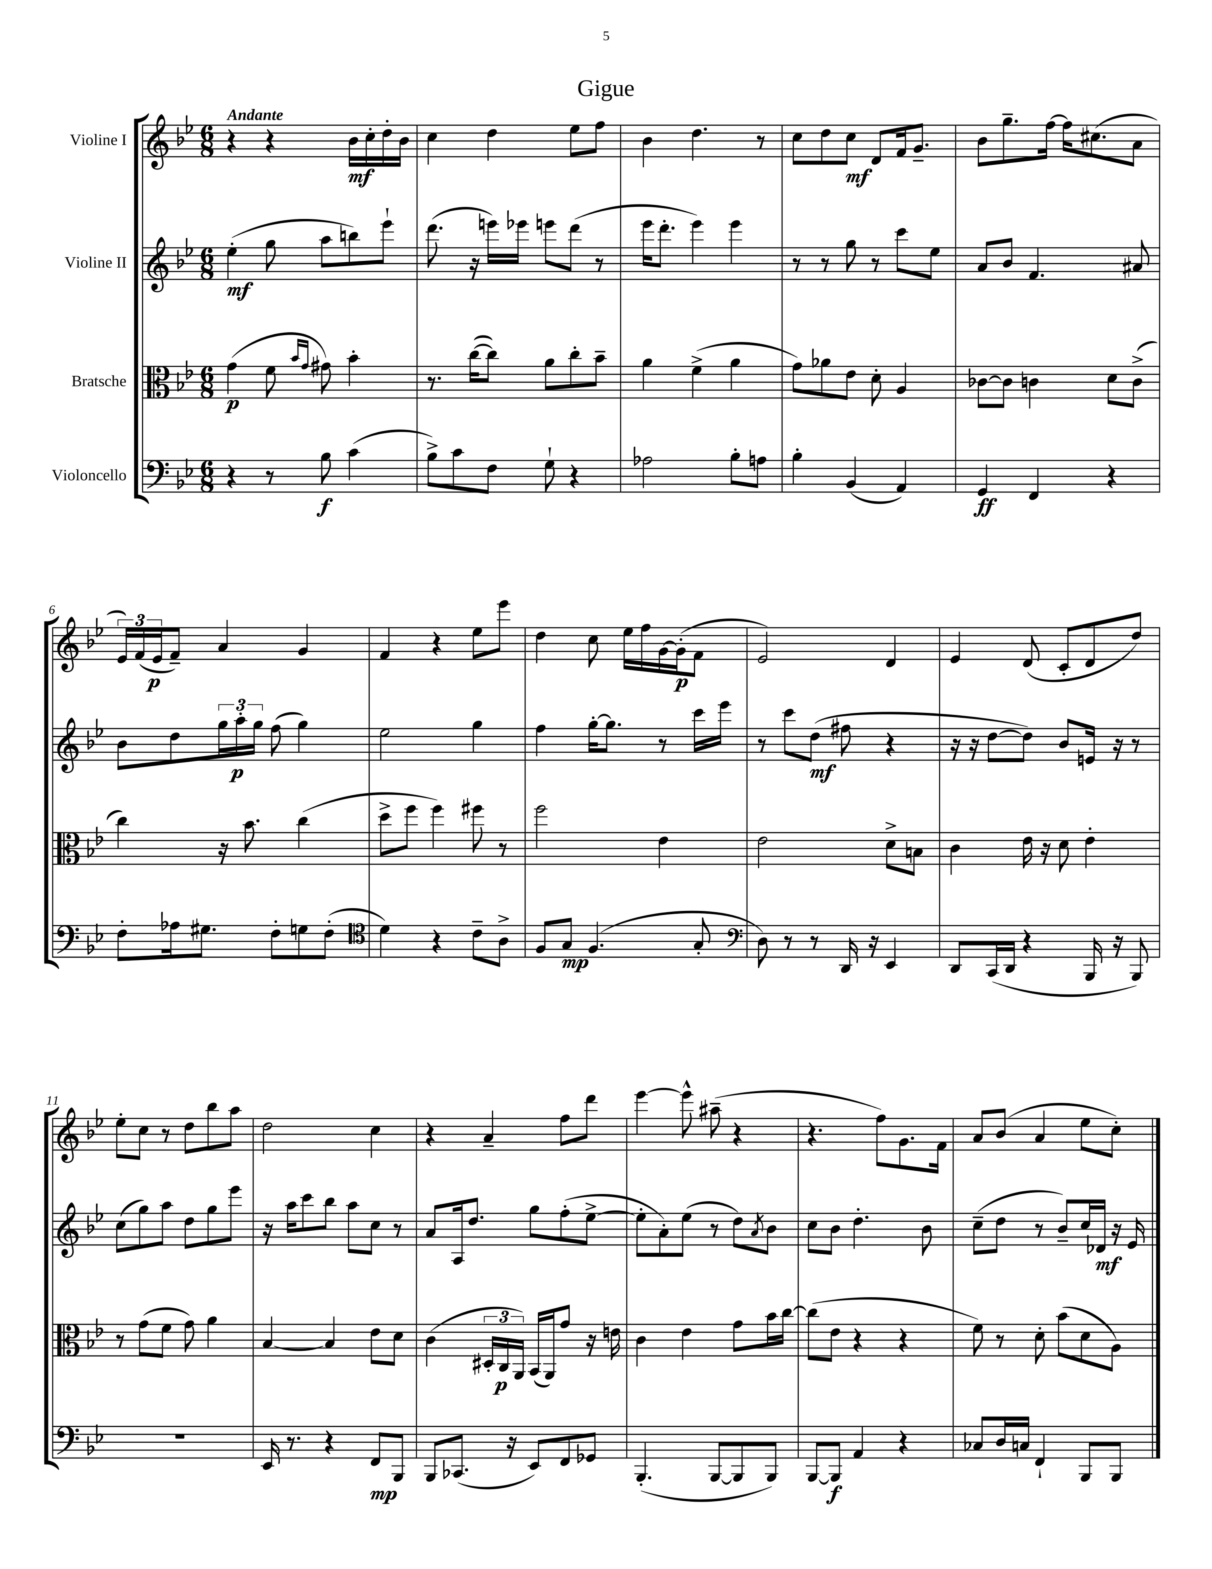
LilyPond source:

\header { title = "Gigue" }
<<
\new StaffGroup <<
\new Staff = "s0" \with { instrumentName = "Violine I" } {
    \clef treble \key bes \major \numericTimeSignature \time 6/8 \tempo "Andante"
    r4 r4 bes'16\mf c''16-. d''16-. bes'16 |
    c''4 d''4 ees''8 f''8 |
    bes'4 d''4. r8 |
    c''8 d''8 c''8\mf d'8 f'16 g'8.-- |
    bes'8 g''8.-- f''16~ f''16 cis''8.( a'8 |
    \tuplet 3/2 { ees'16) f'16( ees'16\p } f'8--) a'4 g'4 |
    f'4 r4 ees''8 ees'''8 |
    d''4 c''8 ees''16 f''16 g'16~ g'16-.\p( f'8 |
    ees'2) d'4 |
    ees'4 d'8( c'8-. d'8 d''8) |
    ees''8-. c''8 r8 d''8 bes''8 a''8 |
    d''2 c''4 |
    r4 a'4-- f''8 d'''8 |
    ees'''4~ ees'''8-^ ais''8--( r4 |
    r4. f''8) g'8. f'16 |
    a'8 bes'8( a'4 ees''8 c''8-.) \bar "|." |
}
\new Staff = "s1" \with { instrumentName = "Violine II" } {
    \clef treble \key bes \major \numericTimeSignature \time 6/8
    ees''4-.\mf( g''8 a''8 b''8) ees'''8-! |
    d'''8.( r16 e'''16) ees'''16 e'''8 d'''8( r8 |
    ees'''16 d'''8.-. ees'''4) ees'''4 |
    r8 r8 g''8 r8 c'''8 ees''8 |
    a'8 bes'8 f'4. ais'8 |
    bes'8 d''8 \tuplet 3/2 { g''16 a''16-.\p g''16 } f''8( g''4) |
    ees''2 g''4 |
    f''4 g''16~-. g''8. r8 c'''16 ees'''16 |
    r8 c'''8 d''8\mf( fis''8 r4 |
    r16 r16 d''8~ d''8) bes'8 e'16 r16 r8 |
    c''8( g''8) a''8 d''8 g''8 ees'''8 |
    r16 a''16 c'''8 bes''8 a''8 c''8 r8 |
    a'8 a16 d''8. g''8 f''8-.( ees''8~-> |
    ees''8-. a'8-.) ees''8( r8 d''8) \acciaccatura { a'8 } bes'8 |
    c''8 bes'8 d''4.-. bes'8 |
    c''8--( d''8 r8 bes'8--) c''16 des'16\mf r16 ees'16 \bar "|." |
}
\new Staff = "s2" \with { instrumentName = "Bratsche" } {
    \clef alto \key bes \major \numericTimeSignature \time 6/8
    g'4\p( f'8 \grace { bes'16 g'16 } gis'8) bes'4-. |
    r8. c''16~( c''8) a'8 c''8-. bes'8-- |
    a'4 f'4->( a'4 |
    g'8) aes'8 ees'8 d'8-. a4 |
    ces'8~ ces'8 c'4 d'8 c'8->( |
    c''4) r16 bes'8. c''4( |
    d''8-> f''8 f''4) fis''8 r8 |
    f''2 ees'4 |
    ees'2 d'8-> b8 |
    c'4 ees'16 r16 d'8 ees'4-. |
    r8 g'8( f'8 g'8) a'4 |
    bes4~ bes4 ees'8 d'8 |
    c'4( \tuplet 3/2 { dis16-. c16\p a,16) } bes,16( a,16) g'8 r16 e'16 |
    c'4 ees'4 g'8 bes'16 c''16~ |
    c''8( ees'8 r4 r4 |
    f'8) r8 d'8-. bes'8( d'8 a8) \bar "|." |
}
\new Staff = "s3" \with { instrumentName = "Violoncello" } {
    \clef bass \key bes \major \numericTimeSignature \time 6/8
    r4 r8 bes8\f c'4( |
    bes8->) c'8 f8 g8-! r4 |
    aes2 bes8-. a8 |
    bes4-. bes,4( a,4) |
    g,4\ff f,4 r4 |
    f8-. aes16 gis8. f8-. g8 f8-.( |
    \clef tenor d'4) r4 c'8-- a8-> |
    f8 g8\mp f4.( g8-. |
    \clef bass d8) r8 r8 d,16 r16 ees,4 |
    d,8 c,16( d,16 r4 bes,,16 r16 bes,,8) |
    R2. |
    ees,16 r8. r4 f,8\mp bes,,8 |
    bes,,8 ces,8.( r16 ees,8) f,8 ges,8 |
    bes,,4.-.( bes,,8~ bes,,8 bes,,8) |
    bes,,8~ bes,,8\f a,4 r4 |
    ces8 d16 c16 f,4-! bes,,8 bes,,8 \bar "|." |
}
>>
>>
